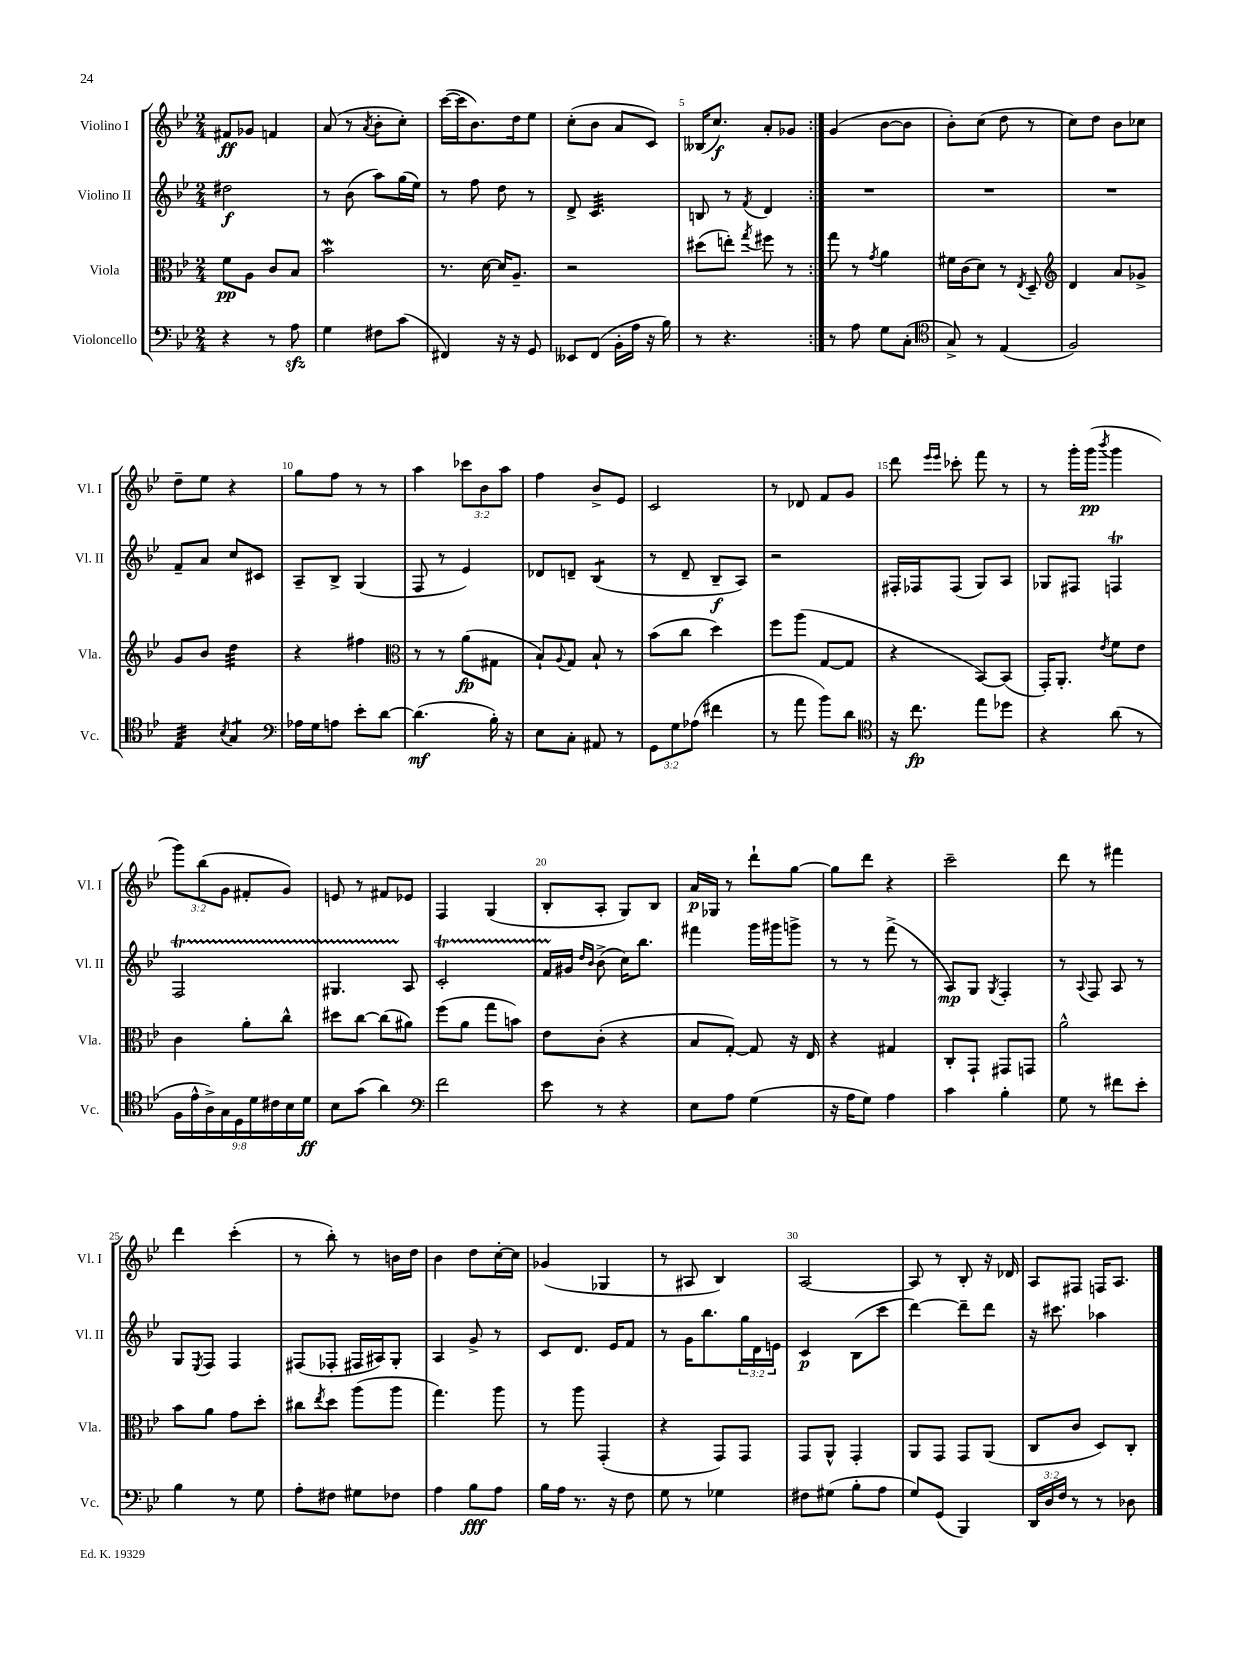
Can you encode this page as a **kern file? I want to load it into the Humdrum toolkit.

**kern	**kern	**kern	**kern
*staff4	*staff3	*staff2	*staff1
*clefF4	*clefC3	*clefG2	*clefG2
*k[b-e-]	*k[b-e-]	*k[b-e-]	*k[b-e-]
*M2/4	*M2/4	*M2/4	*M2/4
4r	8f\L	2dd#\	8f#/L
.	8A\J	.	8g-/J
8r	8c/L	.	4f/
8A\	8B-/J	.	.
=	=	=	=
4G\	2b-\	8r	(8a/
.	.	(8b-\	8r
.	.	.	8qa/
8F#\L	.	8aa\L)	8b-'\L
(8c\J	.	(16gg\L	8cc'\J)
.	.	16ee-\JJ)	.
=	=	=	=
4FF#/)	8.r	8r	([16ccc\LL
.	.	.	16ccc\]J
.	.	8ff\	8.b-\)
.	[16d\	.	.
16r	16d/]LK	8dd\	.
16r	8.A~/J	.	16dd\k
8GG/	.	8r	8ee-\J
=	=	=	=
8EE--/L	2r	8d^/	(8cc'\L
(8FF/J	.	4.c/	8b-\J
16BB-'\LL	.	.	8a/L
16A\JJ	.	.	.
16r	.	.	8c/J)
16B-\)	.	.	.
=	=	=	=
8r	(8dd#\L	8B/	(16B--/LK
.	.	.	8.cc/J)
4.r	8ee'\J)	8r	.
.	8qgg/	8qf/	.
.	8ff#\	4d/	8a'/L
.	8r	.	8g-/J
=:|!	=:|!	=:|!	=:|!
8r	8gg\	2r	(4g/
8A\	8r	.	.
.	8qg/	.	.
8G\L	4a\	.	[8b-\L
(8C'\J	.	.	8b-\]J
=	=	=	=
*clefC4	*	*	*
8G^/)	16f#\LL	2r	8b-'\L)
.	(16c\J	.	.
8r	8d\J)	.	(8cc\J
(4E-/	8r	.	8dd\
.	8qE-/	.	.
.	8D~/	.	8r
=	=	=	=
*	*clefG2	*	*
2F/)	4d/	2r	8cc\L)
.	.	.	8dd\J
.	8a/L	.	8b-\L
.	8g-^/J	.	8cc-\J
=	=	=	=
4E-/	8g/L	8f~/L	8dd~\L
.	8b-/J	8a/J	8ee-\J
8qB-/	.	.	.
4G/	4dd\	8cc/L	4r
.	.	8c#/J	.
=	=	=	=
*clefF4	*	*	*
16A-\LL	4r	8A~/L	8gg\L
16G\J	.	.	.
8A\J	.	8B-^/J	8ff\J
8e-'\L	4ff#\	(4G/	8r
[8d\J	.	.	8r
=	=	=	=
*	*clefC3	*	*
(4.d\]	8r	8F/	4aa\
.	8r	8r	.
.	(8a\L	4e-/)	12ccc-\L
.	.	.	12b-\
16B-'\)	8G#\J	.	.
.	.	.	12aa\J
16r	.	.	.
=	=	=	=
8E-\L	8B-`/L)	8d-/L	4ff\
.	8qqA/	.	.
8C'\J	8G/J	8d~/J	.
8AA#/	8B-`/	(4B-/	8b-^/L
8r	8r	.	8e-/J
=	=	=	=
12GG\L	(8b-\L	8r	2c/
12G\	.	.	.
.	8cc\J	8d~/	.
(12A-\J	.	.	.
4f#\	4dd\)	8B-~/L	.
.	.	8A/J)	.
=	=	=	=
8r	8ff\L	2r	8r
8a\	(8aa\J	.	8d-/
8b-\L)	[8G/L	.	8f/L
8d\J	8G/]J	.	8g/J
=	=	=	=
*clefC4	*	*	*
16r	4r	16F#'/LL	8ddd\
8.cc\	.	16F-/J	.
.	.	.	16qqeee-/LL
.	.	.	16qqeee-/JJ
.	.	(8F-/J	8ccc-'\
8ee-\L	[8BB-/L)	8G/L)	8fff\
8dd-\J	(8BB-/]J	8A/J	8r
=	=	=	=
4r	16GG'/LK)	8G-/L	8r
.	8.AA'/J	.	.
.	.	8F#/J	16ggg'\LL
.	.	.	(16ggg\JJ
.	8qe-/	.	8qbbb-/
(8a\	8f\L	4F/	4ggg\
8r	8e-\J	.	.
=	=	=	=
18F\LL	4c\	2F/	12ggg\L)
18e-^^\	.	.	.
.	.	.	(12bb-\
18A^\)	.	.	.
18G\	.	.	12g\J
18D\	.	.	.
.	8a'\L	.	8f#'/L
18d\	.	.	.
18c#\	.	.	.
.	8cc^^\J	.	8g/J)
18B-\	.	.	.
18d\JJ	.	.	.
=	=	=	=
8B-\L	8dd#\L	4.G#/	8e/
(8g\J	[8cc\J	.	8r
4a\)	(8cc\]L	.	8f#/L
.	8a#\J)	8A/	8e-/J
=	=	=	=
*clefF4	*	*	*
2f\	(8ff\L	2c'/	4F/
.	8a\J	.	.
.	8gg\L	.	(4G/
.	8b\J)	.	.
=	=	=	=
8e-\	8e-\L	16f/LL	8B-'/L
.	.	16g#/JJ	.
.	.	16qqdd/LL	.
.	.	16qqb-/JJ	.
8r	(8c'\J	(8b-^\	8A'/J
4r	4r	16cc\LK)	8G/L)
.	.	8.bb-\J	.
.	.	.	8B-/J
=	=	=	=
8E-\L	8B-/L	4fff#\	16a/LL
.	.	.	16G-/JJ
8A\J	[8G'/J)	.	8r
(4G\	8G/]	16ggg\LL	8ddd`\L
.	.	16ggg#\J	.
.	16r	8ggg^\J	[8gg\J
.	16E-/	.	.
=	=	=	=
16r	4r	8r	8gg\]L
16A\LK	.	.	.
8G\J)	.	8r	8ddd\J
4A\	4G#/	(8fff^\	4r
.	.	8r	.
=	=	=	=
4c\	8C'/L	8A/L)	2ccc~\
.	8GG`/J	8G/J	.
.	.	8qG/	.
4B-'\	8GG#/L	4F'/	.
.	8GG/J	.	.
=	=	=	=
8G\	2a^^\	8r	8ddd\
.	.	8qqA/	.
8r	.	8F/	8r
8f#\L	.	8A/	4fff#\
8e-'\J	.	8r	.
=	=	=	=
4B-\	8b-\L	8G/L	4ddd\
.	.	8qE-/	.
.	8a\J	8F/J	.
8r	8g\L	4F/	(4ccc'\
8G\	8dd'\J	.	.
=	=	=	=
8A'\L	8cc#\L	(8F#/L	8r
.	8qee-/	.	.
8F#\J	8dd\J	8F-'/J	8bb-'\)
8G#\L	(8aa\L	16F#/LL	8r
.	.	16A#/J)	.
8F-\J	8aa\J	8G'/J	16b\LL
.	.	.	16dd\JJ
=	=	=	=
4A\	4.gg\)	4A/	4b-\
8B-\L	.	8g^/	8dd\L
8A\J	8aa\	8r	[16cc'\L
.	.	.	16cc\]JJ
=	=	=	=
16B-\LL	8r	8c/L	(4g-/
16A\JJ	.	.	.
8.r	8aa\	8.d/J	.
.	(4GG'/	.	4G-/
16r	.	16e-/LK	.
8F\	.	8f/J	.
=	=	=	=
8G\	4r	8r	8r
8r	.	16g\LK	8A#/
.	.	8.bb-\	.
4G-\	8GG/L)	.	4B-/)
.	8GG/J	24gg\L	.
.	.	24d\	.
.	.	24e\JJ	.
=	=	=	=
8F#\L	8GG/L	4c/	[2A/
(8G#\J	8AA^^/J	.	.
8B-'\L	4GG'/	(8B-\L	.
8A\J	.	8ccc\J	.
=	=	=	=
8G/L)	8AA/L	[4ddd\)	8A/]
(8GG/J	8GG/J	.	8r
4BBB-/)	8GG/L	8ddd~\]L	8B-'/
.	(8AA/J	8ddd\J	16r
.	.	.	16d-/
=	=	=	=
24DD/LL	8C/L	16r	8A/L
24D/	.	.	.
.	.	8.ccc#\	.
24F/JJ	.	.	.
8r	8c/J	.	8F#/J
8r	8D/L)	4aa-\	16F/LK
.	.	.	8.A/J
8D-\	8C'/J	.	.
==	==	==	==
*-	*-	*-	*-
